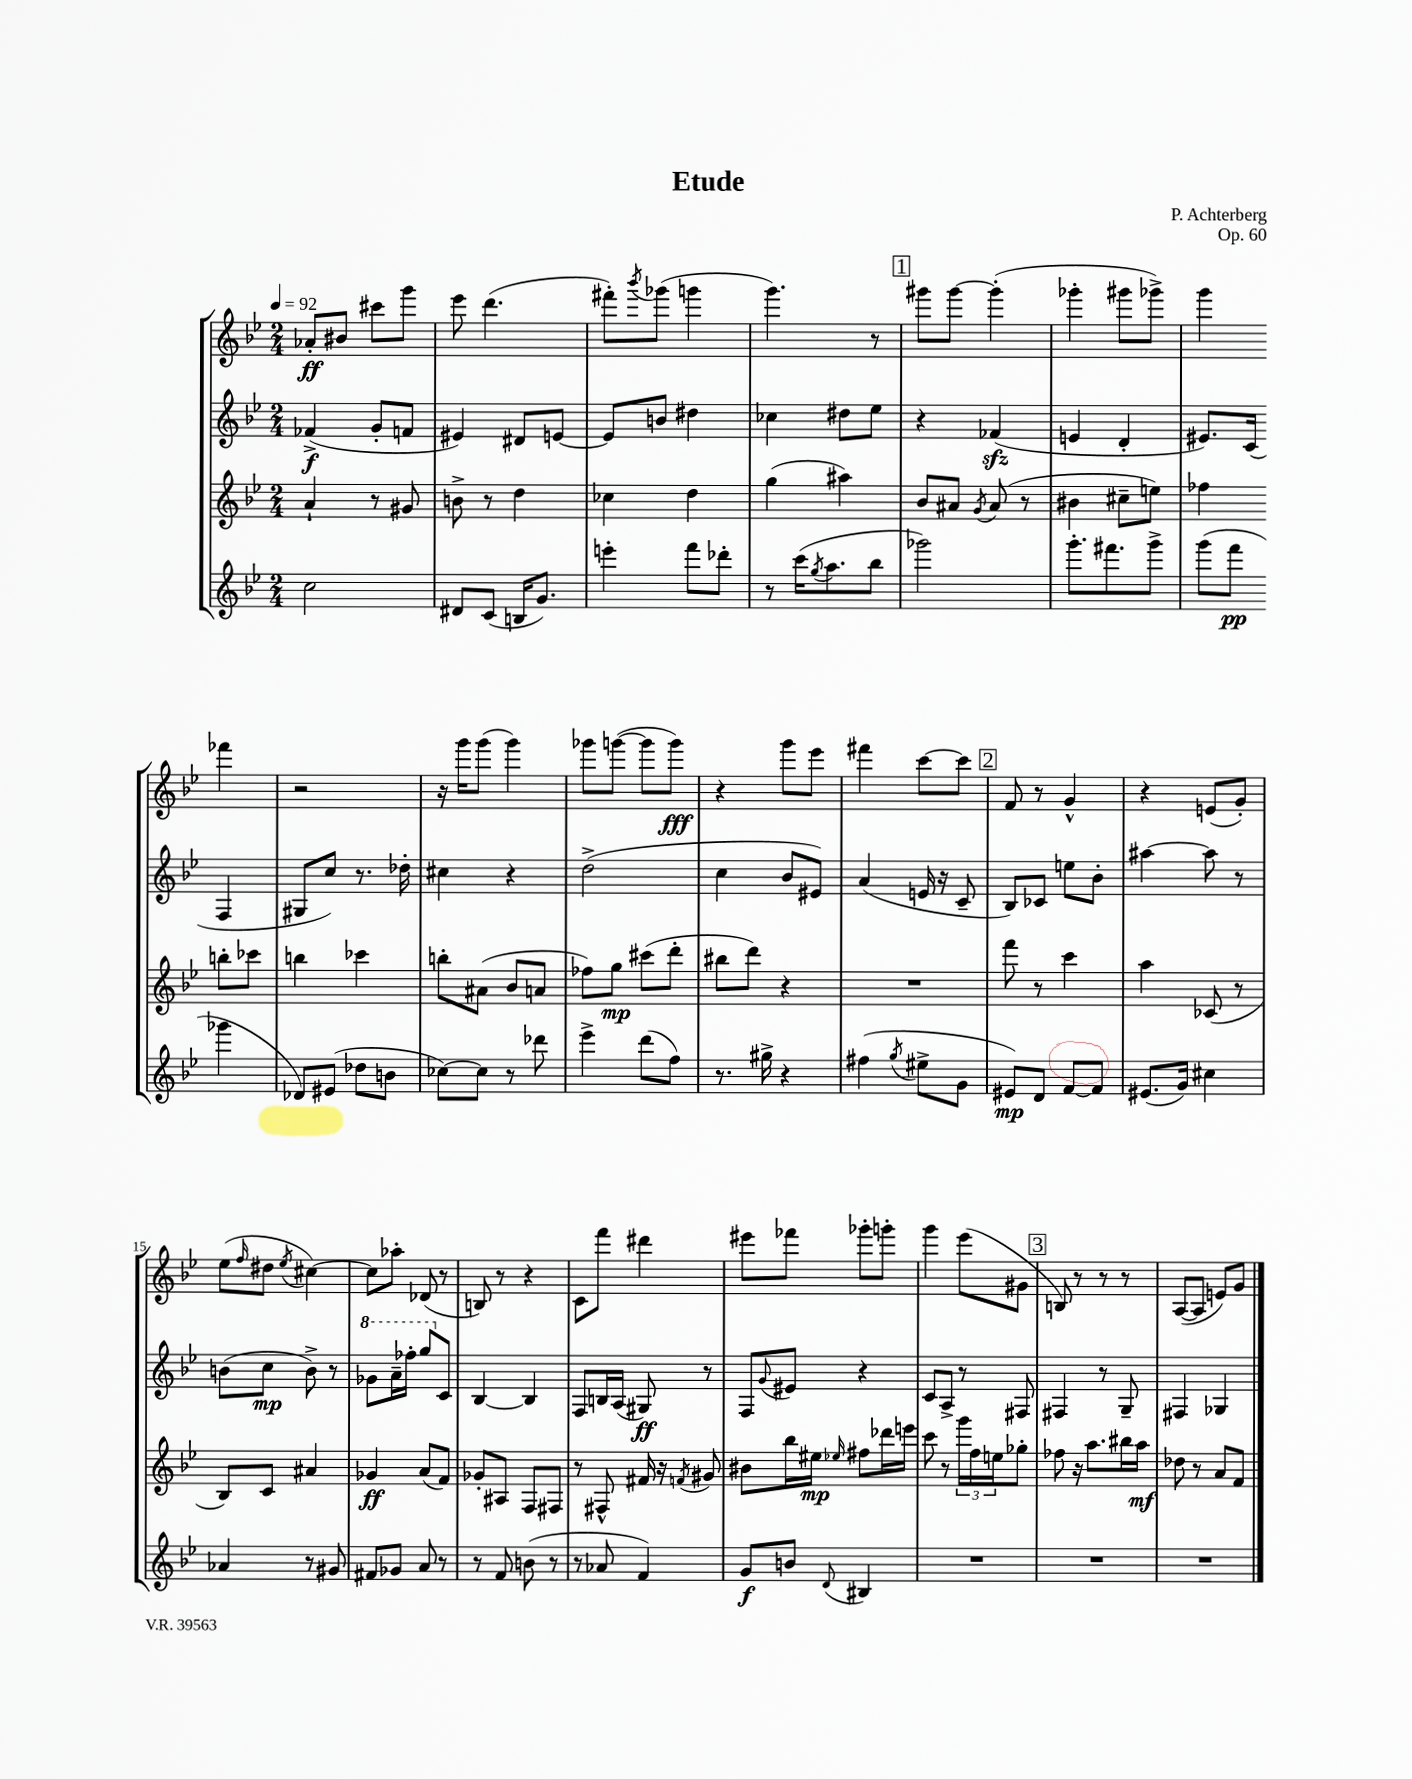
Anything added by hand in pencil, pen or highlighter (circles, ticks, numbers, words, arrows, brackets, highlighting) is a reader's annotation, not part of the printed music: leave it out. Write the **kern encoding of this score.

**kern	**kern	**kern	**kern
*staff4	*staff3	*staff2	*staff1
*clefG2	*clefG2	*clefG2	*clefG2
*k[b-e-]	*k[b-e-]	*k[b-e-]	*k[b-e-]
*M2/4	*M2/4	*M2/4	*M2/4
*MM92	*MM92	*MM92	*MM92
2cc\	4a`/	(4f-^/	8a-'/L
.	.	.	8b#/J
.	8r	8g'/L	8ccc#\L
.	8g#/	8f/J	8ggg\J
=	=	=	=
8d#/L	8b^\	4e#/)	8eee-\
(8c/J	8r	.	(4.ddd\
16B/LK	4dd\	8d#/L	.
8.g/J)	.	.	.
.	.	[8e/J	.
=	=	=	=
4eee'\	4cc-\	8e/]L	8fff#'\L)
.	.	.	8qbbb-/
.	.	8b/J	(8ggg-\J
8fff\L	4dd\	4dd#\	4ggg\
8ddd-'\J	.	.	.
=	=	=	=
8r	(4gg\	4cc-\	4.ggg\)
(16ccc\LK	.	.	.
8qgg/	.	.	.
8.aa\	.	.	.
.	4aa#\)	8dd#\L	.
8bb-\J	.	8ee-\J	8r
=	=	=	=
2ggg-\)	8b-/L	4r	8ggg#\L
.	8a#/J	.	[8ggg#\J
.	8qg/	.	.
.	(8a#/	(4f-/	(4ggg#'\]
.	8r	.	.
=	=	=	=
8.ggg'\L	4b#\	4e/	4ggg-'\
8.fff#\	.	.	.
.	8cc#~\L	4d'/	8ggg#\L
8ggg^\J	8ee\J)	.	8ggg-^\J)
=	=	=	=
(8ggg\L	4ff-\	8.e#/L)	4ggg\
8fff\J	.	.	.
.	.	(16c/Jk	.
4ggg-\	8bb'\L	4F/	4fff-\
.	8ccc-\J	.	.
=	=	=	=
8d-/L)	4bb\	8G#/L	2r
(8e#/J	.	8cc/J)	.
8dd-\L	4ccc-\	8.r	.
8b\J	.	.	.
.	.	16dd-'\	.
=	=	=	=
[8cc-\L)	8bb'\L	4cc#\	16r
.	.	.	16ggg\LK
8cc-\]J	(8a#\J	.	(8ggg\J
8r	8b-/L	4r	4ggg\)
8ddd-\	8a/J	.	.
=	=	=	=
4eee-^\	8ff-\L)	(2dd^\	8ggg-\L
.	8gg\J	.	([8ggg\J
(8ddd\L	(8ccc#\L	.	8ggg\]L
8ff\J)	8ddd'\J	.	8ggg\J)
=	=	=	=
8.r	8bb#\L	4cc\	4r
.	8ddd\J)	.	.
16gg#^\	.	.	.
4r	4r	8b-/L	8ggg\L
.	.	8e#/J)	8eee-\J
=	=	=	=
(4ff#\	2r	(4a/	4fff#\
8qgg/	.	.	.
8ee#^\L	.	16e/	[8ccc\L
.	.	16r	.
8g\J	.	8c~/	8ccc\]J
=	=	=	=
8e#/L)	8fff\	8B-/L)	8f/
8d/J	8r	8c-/J	8r
[8f/L	4ccc\	8ee\L	4g^^/
8f/]J	.	8b-'\J	.
=	=	=	=
(8.e#/L	4aa\	[4aa#\	4r
16g/Jk)	.	.	.
4cc#\	(8c-/	8aa#\]	(8e/L
.	8r	8r	8g'/J)
=	=	=	=
4a-/	8B-/L)	(8b\L	(8ee-\L
.	.	.	16qqff/
.	8c/J	8cc\J	8dd#\J
.	.	.	8qee-/
8r	4a#/	8b^\)	[4cc#\)
8g#/	.	8r	.
=	=	=	=
8f#/L	4g-/	8gg-\L	8cc#\]L
8g-/J	.	16aa~\L	8aa-'\J
.	.	16fff-'\JJ	.
8a/	(8a/L	8ggg/L	(8d-/
8r	8f/J)	8c/J	8r
=	=	=	=
8r	8g-'/L	[4B-/	8B/)
8f/	8A#/J	.	8r
(8b\	8F/L	4B-/]	4r
8r	8F#/J	.	.
=	=	=	=
8r	8r	8F/L	8c\L
8a-/	8F#^^/	16B/L	8fff\J
.	.	(16A/JJ	.
4f/)	16f#/	8G#/)	4ddd#\
.	16r	.	.
.	8qf/	.	.
.	8g#/	8r	.
=	=	=	=
8g/L	8b#\L	8F/L	8eee#\L
.	.	8qqg/	.
8b/J	16bb-\L	8e#/J	8fff-\J
.	16ee#\JJ	.	.
8qqd/	16qqee-/	.	.
4B#/	8ff#\L	4r	8ggg-'\L
.	16ddd-\L	.	8ggg'\J
.	16eee\JJ	.	.
=	=	=	=
2r	8ccc\	8c/L	4ggg\
.	8r	8A^/J	.
.	24ggg\LL	8r	(8eee-\L
.	24ff\	.	.
.	24ee\J	.	.
.	8gg-'\J	8F#/	8g#\J
=	=	=	=
2r	8ff-\	4F#/	8B/)
.	16r	.	8r
.	8.aa\L	.	.
.	.	8r	8r
.	16bb#\L	8G~/	8r
.	16aa\JJ	.	.
=	=	=	=
2r	8dd-\	4F#/	([8A/L
.	8r	.	8A/]J
.	8a/L	4G-/	8e/L)
.	8f/J	.	8g/J
==	==	==	==
*-	*-	*-	*-
